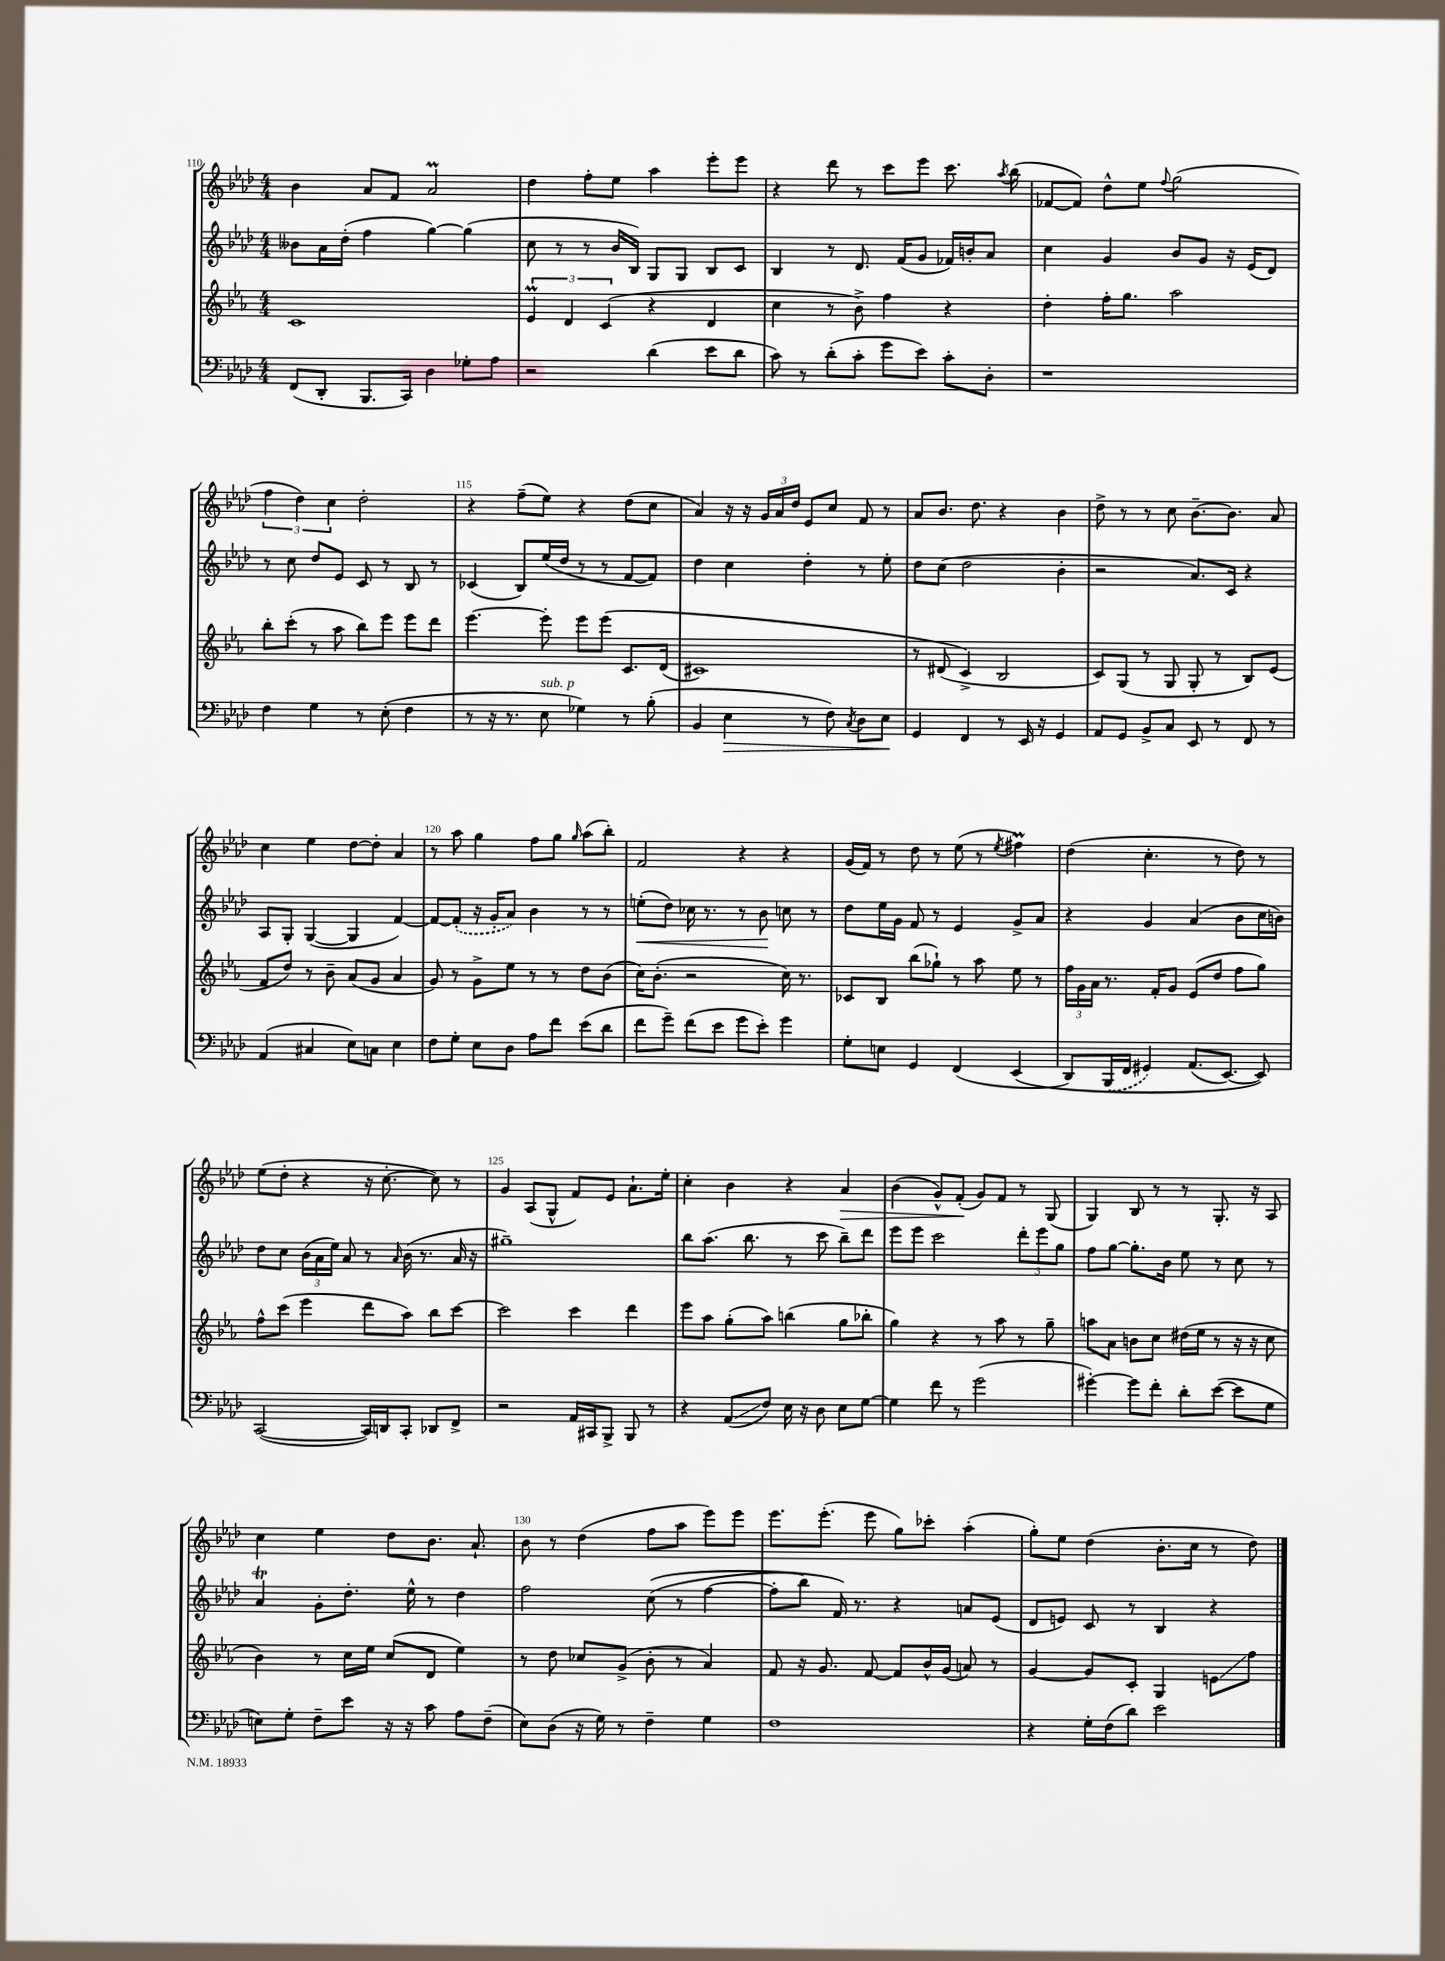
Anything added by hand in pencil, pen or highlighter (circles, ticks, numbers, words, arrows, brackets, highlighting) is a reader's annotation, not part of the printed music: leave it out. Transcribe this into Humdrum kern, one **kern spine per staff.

**kern	**kern	**kern	**kern
*staff4	*staff3	*staff2	*staff1
*clefF4	*clefG2	*clefG2	*clefG2
*k[b-e-a-d-]	*k[b-e-a-]	*k[b-e-a-d-]	*k[b-e-a-d-]
*M4/4	*M4/4	*M4/4	*M4/4
(8FF	1c	8b--	4b-
8DD-'	.	16a-	.
.	.	(16dd-'	.
8.BBB-	.	4ff	8a-
.	.	.	8f
16CC)	.	.	.
4D-	.	[4gg)	2a-
8G-'	.	(4gg]	.
8A-	.	.	.
=	=	=	=
2r	6e-	8cc	4dd-
.	.	8r	.
.	6d	.	.
.	.	8r	8ff'
.	(6c	.	.
.	.	16b-	8ee-
.	.	16B-)	.
(4d-	4r	8G	4aa-
.	.	8G	.
8e-	4d	8B-	8eee-'
8d-	.	8c	8eee-
=	=	=	=
8c)	4cc	4B-	4r
8r	.	.	.
(8d-'	8r	8r	8ddd-
8c'	8b-^)	8.d-	8r
8g	4ff	.	8ccc
.	.	(16f	.
8e-)	.	8g	8eee-
8c'	4r	16f-)	8.ccc
.	.	16b'	.
8D-'	.	8a-	.
.	.	.	8qaa-
.	.	.	(16bb-
=	=	=	=
1r	4dd'	4cc	[8f-
.	.	.	8f-])
.	16ff'	4g	8dd-^^
.	8.gg	.	.
.	.	.	8ee-
.	.	.	8qqff
.	2aa-	8b-	(2gg
.	.	8g	.
.	.	16r	.
.	.	(16e-	.
.	.	8d-)	.
=	=	=	=
4F	8bb-'	8r	6ff
.	(8ccc'	8cc	.
.	.	.	6dd-)
4G	8r	8dd-	.
.	.	.	6cc
.	8aa-	8e-	.
8r	8bb-)	8c	2dd-'
(8E-'	8eee-	8r	.
4F	8eee-	8B-	.
.	8ddd	8r	.
=	=	=	=
8r	[4.eee-	(4c-	4r
16r	.	.	.
8.r	.	.	.
.	.	8B-)	(8ff~
8E-	8eee-']	(16ee-	8ee-)
.	.	16dd-	.
4G-)	8eee-	8r	4r
.	&(8eee-	8r	.
8r	8.c	[8f	(8dd-
(8B-'	.	8f])	8cc
.	(16d	.	.
=	=	=	=
4BB-	1c#)	4dd-	4a-)
4E-	.	4cc	16r
.	.	.	16r
.	.	.	24g
.	.	.	24a-
.	.	.	24dd-
8r	.	4dd-'	8e-
8F)	.	.	8cc
8qC	.	.	.
8D-	.	8r	8f
8E-	.	8ee-'	8r
=	=	=	=
4GG	8r	8dd-	8a-
.	(8d#	(8cc	8.b-
4FF	4c^&)	2dd-	.
.	.	.	8.dd-
8r	2B-	.	4r
16EE-	.	.	.
16r	.	.	.
4GG	.	4b-'	4b-
=	=	=	=
8AA-	8c)	2r	8dd-^
8GG	(8G	.	8r
8BB-^	8r	.	8r
8C	8G	.	8cc
8EE-	8G'	8.a-)	[8.b-~
8r	8r	.	.
.	.	16c	8.b-]
8FF	8B-)	4r	.
8r	(8e-	.	8a-
=	=	=	=
(4AA-	8f	8A-	4cc
.	8dd)	8G'	.
4C#	8r	([4G	4ee-
.	8b-~	.	.
8E-)	(8a-	4G]	[8dd-
8C	8g	.	8dd-']
4E-	4a-	[4f)	4a-
=	=	=	=
8F	8g)	8f_	8r
8G'	8r	(8f']	8aa-
8E-	8g^	16r	4gg
.	.	16g'	.
8D-	8ee-	8a-)	.
8A-	8r	4b-	8ff
8f	8r	.	8gg
.	.	.	16qqgg
(8e-	8dd	8r	(8aa-
8d-	(8b-	8r	8bb-')
=	=	=	=
8f	16cc)	(8ee'	2f
.	(8.b-'	.	.
8g~)	.	8dd-)	.
(8f	2r	16cc-	.
.	.	8.r	.
8e-	.	.	.
8g	.	8r	4r
8e-')	.	8b-	.
4g	16cc)	8cc	4r
.	8.r	.	.
.	.	8r	.
=	=	=	=
8G'	8c-	8dd-	(16g
.	.	.	16f)
8E	8B-	16ee-	8r
.	.	16g	.
4GG	(8bb-	8f	8dd-
.	8gg-`)	8r	8r
(4FF	8r	4e-	(8ee-
.	8aa-	.	8r
.	.	.	8qee-
&(4EE-	8ee-	8g^	4ff#)
.	8r	8a-	.
=	=	=	=
8DD-)	24ff	4r	(4dd-
.	24g	.	.
.	24a-	.	.
(16BBB-	8.r	.	.
16FF	.	.	.
4GG#)	.	4g	4.cc'
.	16f'	.	.
.	8g	.	.
(8.AA-	(8e-	(4a-	.
.	8dd	.	8r
[8.EE-)	.	.	.
.	8ff	8b-	8dd-)
8EE-]&)	8gg)	16cc	8r
.	.	16b)	.
=	=	=	=
([2CC	8ff^^	8dd-	(8ee-
.	(8ccc	8cc	8dd-'
.	4eee-	(24b-	4r
.	.	24a-	.
.	.	24ee-)	.
.	.	8a-	.
16CC])	8ddd	8r	16r
16DD	.	.	[8.cc'
.	.	16qqa-	.
8CC'	8aa-)	(16b-	.
.	.	8.r	.
8DD-	8bb-	.	8cc])
8FF^	[8ccc	16a-	8r
.	.	16r	.
=	=	=	=
2r	2ccc]	1gg#~)	4g
.	.	.	(8A-
.	.	.	8G^^
16AA-	4ccc	.	8f)
16CC#	.	.	.
8BBB-^	.	.	8e-
8BBB-	4ddd	.	8.a-`
8r	.	.	.
.	.	.	16ee-'
=	=	=	=
4r	8eee-	8bb-	4cc'
.	8aa-	(8.aa-	.
(8AA-	(8gg'	.	4b-
.	.	8.bb-	.
8F)	8aa-)	.	.
16E-	(4bb	8r	4r
16r	.	.	.
8D-	.	8ccc	.
8E-	8gg	8bb-~)	4a-
[8G	8bb-'	8ddd-	.
=	=	=	=
4G]	4gg)	8eee-	(4b-
.	.	8eee-	.
8f	4r	2ccc	8g^^)
8r	.	.	(8f'
(2g	8r	.	8g)
.	8aa-	.	8f
.	8r	12ddd-'	8r
.	.	12eee-	.
.	8gg~	.	(8G
.	.	12gg	.
=	=	=	=
[4g#')	8aa	8ff	4G)
.	8a-	[8gg	.
8g#]	8b	8.gg']	8B-
8f'	8cc	.	8r
.	.	16b-	.
8d-'	(16dd#	8ee-	8r
.	16ee-	.	.
([8e-	8r	8r	8.G'
8e-]	16r	8cc	.
.	16r	.	16r
8G	8cc	8r	8A-
=	=	=	=
8E)	4b-)	4a-	4cc
8G'	.	.	.
8F~	8r	8g'	4ee-
8e-	16cc	8.dd-'	.
.	16ee-	.	.
16r	(8cc	.	8dd-
16r	.	16ee-^^	.
8c	8d	8r	8.b-
8A-	4ee-)	4dd-	.
.	.	.	8.a-`
(8F~	.	.	.
=	=	=	=
8E-)	8r	2ff	8b-
(8D-	8dd	.	8r
16r	8cc-	.	(4dd-
16G)	.	.	.
8r	(8g^	.	.
4F~	8b-'	&((8cc	8ff
.	8r	8r	8aa-
4G	4a-)	[4ff	8eee-)
.	.	.	8eee-
=	=	=	=
1F	8f	8ff']	8.eee-
.	16r	8bb-)	.
.	8.g	.	(8.eee-'
.	.	16f&)	.
.	.	8.r	.
.	[8f	.	8eee-
.	8f]	4r	8gg)
.	16b-^^	.	8ccc-'
.	(16g	.	.
.	8a)	8a	(4aa-'
.	8r	(8e-	.
=	=	=	=
4r	[4g	8d-	8gg')
.	.	8e)	8ee-
16G'	8g]	8c	(4dd-
(16F	.	.	.
8d-)	8c'	8r	.
2e-	4G	4B-	8.b-'
.	.	.	16cc
.	8e	4r	8r
.	8ff	.	8dd-)
==	==	==	==
*-	*-	*-	*-
